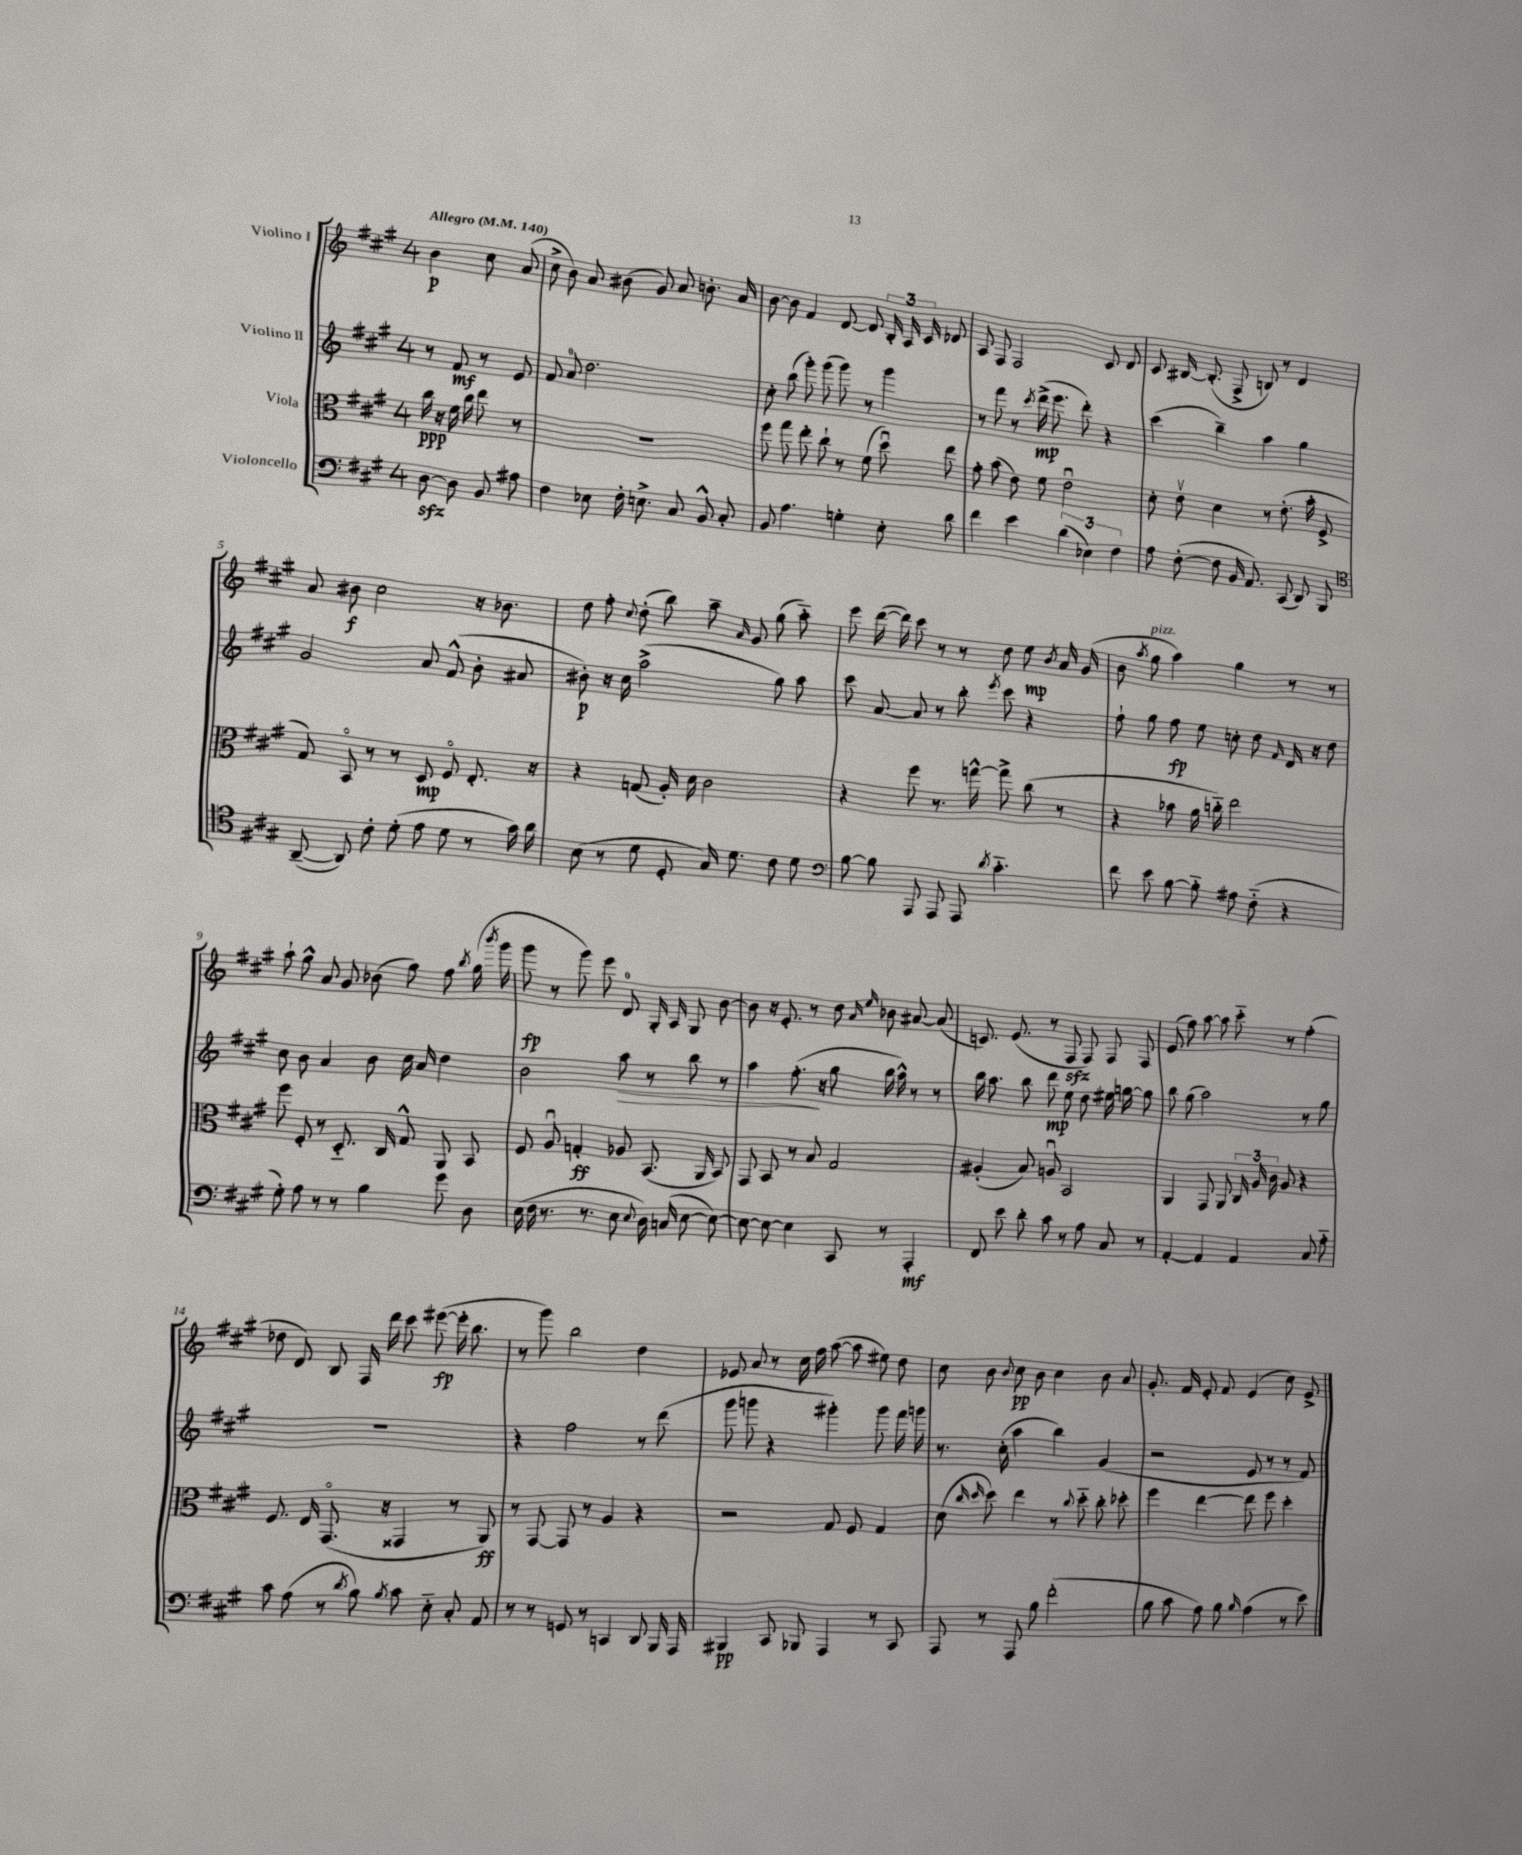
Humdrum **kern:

**kern	**dynam	**kern	**dynam	**kern	**dynam	**kern	**dynam
*part4	*part4	*part3	*part3	*part2	*part2	*part1	*part1
*staff4	*staff4	*staff3	*staff3	*staff2	*staff2	*staff1	*staff1
*I"Violoncello	*	*I"Viola	*	*I"Violino II	*	*I"Violino I	*
*clefF4	*	*clefC3	*	*clefG2	*	*clefG2	*
*k[f#c#g#]	*	*k[f#c#g#]	*	*k[f#c#g#]	*	*k[f#c#g#]	*
*M4/4	*	*M4/4	*	*M4/4	*	*M4/4	*
*MM140	*	*MM140	*	*MM140	*	*MM140	*
=	=	=	=	=	=	=	=
!	!	!	!	!	!	!LO:TX:a:B:t=Allegro	!
[8Dzz\	.	16cc#\	ppp	8r	.	4b\	p
.	.	16r	.	.	.	.	.
8D\]	.	16f#\	.	8f#/	mf	.	.
.	.	16cc#\	.	.	.	.	.
8BB/	.	8ee\	.	8r	.	8cc#\	.
8A#X\	.	8r	.	8e/	.	(8a/	.
=1	=1	=1	=1	=1	=1	=1	=1
4F#\	.	1r	.	8f#/	.	8cc#^\	.
.	.	.	.	8a/	.	8b\)	.
8E-X\	.	.	.	2.dd\	.	8a/	.
16F#'\	.	.	.	.	.	(8b#X\	.
8.En^\	.	.	.	.	.	.	.
.	.	.	.	.	.	8g#/)	.
8C#/	.	.	.	.	.	8a/	.
8BB^^/	.	.	.	.	.	8.bn'\	.
8C#'/	.	.	.	.	.	.	.
.	.	.	.	.	.	16a/	.
=2	=2	=2	=2	=2	=2	=2	=2
8BB/	.	8ff#\	.	8cc#'\	.	[8b\	.
4.A\	.	8gg#\	.	(8bb\	.	8b\]	.
.	.	8ee'\	.	8ggg#'\)	.	4f#/	.
.	.	8cc#`\	.	(8ggg#\	.	.	.
4Gn'\	.	8r	.	8ggg#\)	.	[8d/	.
.	.	(8f#\	.	8r	.	8d/]	.
8E'\	.	8ddu\)	.	4ggg#\	.	24B'/	.
.	.	.	.	.	.	24A/	.
.	.	.	.	.	.	24c#/	.
8d\	.	8ee\	.	.	.	8d-X/	.
=3	=3	=3	=3	=3	=3	=3	=3
4f#\	.	8g#'\	.	8r	.	8A/	.
.	.	(8b\	.	8fff#\	.	8F#/	.
4e\	.	8e\)	.	8r	.	2F#/	.
.	.	.	.	8qccc#/	.	.	.
.	.	8f#\	.	(16ddd^\	mp	.	.
.	.	.	.	8.eee\	.	.	.
(6d\	.	2eu\	.	.	.	.	.
.	.	.	.	8ddd'\)	.	.	.
6E-X\)	.	.	.	.	.	.	.
.	.	.	.	4r	.	8c#/	.
6F#\	.	.	.	.	.	.	.
.	.	.	.	.	.	8d/	.
=4	=4	=4	=4	=4	=4	=4	=4
8A\	.	8d'\	.	(4ccc#\	.	8c#/	.
([8F#'\	.	8ev\	.	.	.	[16B#X/	.
.	.	.	.	.	.	(8.B#'/]	.
8F#\]	.	4d\	.	4bb~\)	.	.	.
16BB/	.	.	.	.	.	8F#^/	.
8.AA/)	.	.	.	.	.	.	.
.	.	8r	.	4aa\	.	8Bn/)	.
(8CC#/	.	(8.e'\	.	.	.	8r	.
8DD/)	.	.	.	4gg#\	.	4d/	.
.	.	16b'\	.	.	.	.	.
8BBB/	.	8F#^/	.	.	.	.	.
!!LO:LB:g=z
=5	=5	=5	=5	=5	=5	=5	=5
*clefC4	*	*	*	*	*	*	*
([8AA~/	.	8G#/)	.	2g#/	.	8a/	.
8AA/])	.	8BB/	.	.	.	8b#X\	f
8c#'\	.	8r	.	.	.	2cc#\	.
(8d'\	.	8r	.	.	.	.	.
8e\	.	8D/	mp	8a/	.	.	.
8d\	.	8F#/	.	(8f#^^/	.	.	.
8r	.	8.E'/	.	8b'\	.	16r	.
.	.	.	.	.	.	8.b-X\	.
16g#\)	.	.	.	8a#X/	.	.	.
16a\	.	16r	.	.	.	.	.
=6	=6	=6	=6	=6	=6	=6	=6
(8B\	.	4r	.	8b#X'\)	p	8dd\	.
8r	.	.	.	16r	.	8ff#'\	.
.	.	.	.	16cc#\	.	.	.
.	.	.	.	.	.	8qqcc#/	.
8d\	.	(8Gn/	.	(2aa^\	.	(8dd'\	.
8D'/	.	16A'/)	.	.	.	8bb\)	.
.	.	16d\	.	.	.	.	.
16G#/)	.	2c#\	.	.	.	8aa~\	.
8.d\	.	.	.	.	.	.	.
.	.	.	.	.	.	16qqa/	.
.	.	.	.	.	.	8g#/	.
8c#\	.	.	.	8gg#\)	.	(8gg#\	.
8d\	.	.	.	8aa\	.	8aa\)	.
=7	=7	=7	=7	=7	=7	=7	=7
*clefF4	*	*	*	*	*	*	*
[8B\	.	4r	.	8ccc#\	.	8eee\	.
8B\]	.	.	.	[8a/	.	([16ddd\	.
.	.	.	.	.	.	16ddd\])	.
8AAA/	.	8ff#\	.	8a/]	.	8ccc#\	.
8AAA/	.	8.r	.	8r	.	8r	.
8AAA/	.	.	.	8bb'\	.	8r	.
.	.	[16ggn^^\	.	.	.	.	.
8qd/	.	.	.	8qeee/	.	.	.
4.c#\	.	8gg^\]	.	8ccc#\	.	8dd\	.
.	.	(8cc#\	.	4r	.	8ee\	mp
.	.	.	.	.	.	8qb/	.
.	.	8r	.	.	.	16a/	.
.	.	.	.	.	.	(16g#/	.
=8	=8	=8	=8	=8	=8	=8	=8
8f#\	.	4r	.	8ff#`\	.	8b\	.
.	.	.	.	.	.	8qaa/	.
!	!	!	!	!	!	!LO:TX:a:i:t=pizz.	!
8e\	.	.	.	8gg#\	.	8gg#\	.
[8B\	.	8b-X\	.	8ff#\	fp	4aa\)	.
8B\]	.	16a\	.	8ee\	.	.	.
.	.	16ccn\)	.	.	.	.	.
8A#X\	.	2ee\	.	8ccn'\	.	4gg#\	.
(8F#\	.	.	.	8dd\	.	.	.
.	.	.	.	16qqf#/	.	.	.
4r	.	.	.	16d/	.	8r	.
.	.	.	.	16r	.	.	.
.	.	.	.	8dd\	.	8r	.
!!LO:LB:g=z
=9	=9	=9	=9	=9	=9	=9	=9
8G#'\)	.	8ff#\	.	8cc#\	.	8aa`\	.
8A\	.	8F#'/	.	8b\	.	8gg#^^\	.
8r	.	8r	.	4a/	.	8a/	.
8r	.	8.D/	.	.	.	8g#/	.
4B\	.	.	.	8b\	.	(8b-X\	.
.	.	16C#/	.	.	.	.	.
.	.	8G#^^/	.	16cc#\	.	8gg#\)	.
.	.	.	.	16a/	.	.	.
8g#\	.	8AA/	.	4dd\	.	8ff#\	.
.	.	.	.	.	.	8qbb/	.
8D\	.	8BB/	.	.	.	(16gg#\	.
.	.	.	.	.	.	8qbbb/	.
.	.	.	.	.	.	16ggg#\	.
=10	=10	=10	=10	=10	=10	=10	=10
(16E\	.	8F#/	.	2b\	.	8ggg#\	fp
16F#\	.	.	.	.	.	.	.
8.r	.	8Au/	.	.	.	8r	.
.	.	4Gn'/	ff	.	.	8ggg#\)	.
8.r	.	.	.	.	.	.	.
.	.	.	.	.	.	8eee\	.
!	!	!	!	!	!LO:HP:b	!	!
8E\	.	8A-X/	.	8aa\	>	8d/	.
8qqE/	.	.	.	.	.	.	.
16D\)	.	(8.BB/	.	8r	.	16G#'/	.
(16Cn/	.	.	.	.	.	16A/	.
[8E\	.	.	.	8bb\	.	8G#/	.
.	.	16AA/	.	.	.	.	.
8E\_)	.	8BB/)	.	8r	.	[8b\	.
=11	=11	=11	=11	=11	=11	=11	=11
8E\_	.	8GG#/	.	4aa\	.	8b\]	.
8E\_	.	8BB/	.	.	.	16r	.
.	.	.	.	.	.	8.e'/	.
4E\]	.	8r	.	(8.ff#'\	.	.	.
.	.	8B/	.	.	.	8r	.
.	.	.	.	16r	]	.	.
8CC#/	.	2G#/	.	8gg#\	.	8dd\	.
.	.	.	.	.	.	16qqa/	.
.	.	.	.	.	.	16qqee/	.
8r	.	.	.	16bb\	.	8b-X\	.
.	.	.	.	16aa^^\)	.	.	.
4AAA'/	mf	.	.	8r	.	[8a#X/	.
.	.	.	.	8r	.	(8a#/]	.
=12	=12	=12	=12	=12	=12	=12	=12
8FF#/	.	(4A#X'/	.	16bb\	.	8.cn/)	.
.	.	.	.	8.aa\	.	.	.
8e\	.	.	.	.	.	.	.
.	.	.	.	.	.	(8.e/	.
8d'\	.	8B/)	.	8bb\	.	.	.
8c#\	.	8Anu/	.	8ddd\	mp	8r	.
8r	.	2BB/	.	8ee\	.	8F#zz/	.
8A\	.	.	.	8dd\	.	8F#/)	.
8C#/	.	.	.	16ee#X\	.	8F#/	.
.	.	.	.	[16ggn\	.	.	.
8r	.	.	.	8gg\]	.	8F#/	.
=13	=13	=13	=13	=13	=13	=13	=13
[4AA'/	.	4AA/	.	8bb\	.	(8e/	.
.	.	.	.	(8gg#\	.	8ff#\)	.
4AA/]	.	8GG#/	.	2aa\)	.	[8aa\	.
.	.	8AA/	.	.	.	8aa\]	.
4AA/	.	24C#/	.	.	.	8ccc#\	.
.	.	24A/	.	.	.	.	.
.	.	24c#\	.	.	.	.	.
.	.	8A/	.	.	.	8r	.
8C#/	.	4r	.	8r	.	(4ff#'\	.
8A\	.	.	.	8gg#\	.	.	.
!!LO:LB:g=z
=14	=14	=14	=14	=14	=14	=14	=14
8c#\	.	8.F#/	.	1r	.	8dd-X\	.
(8A\	.	.	.	.	.	8d/)	.
.	.	16E/	.	.	.	.	.
8r	.	(8.GG#/	.	.	.	8B/	.
8qd/	.	.	.	.	.	.	.
8B\)	.	.	.	.	.	16F#/	.
.	.	16r	.	.	.	16ddd\	.
8qB/	.	.	.	.	.	.	.
8c#\	.	4GG##X/	.	.	.	8ccc#\	.
8E\	.	.	.	.	.	([8eee#X\	fp
8C#'/	.	8r	.	.	.	16eee#'\]	.
.	.	.	.	.	.	8.bb\	.
8AA/	.	8AA/)	ff	.	.	.	.
=15	=15	=15	=15	=15	=15	=15	=15
8r	.	8r	.	4r	.	8r	.
8r	.	[8GG#/	.	.	.	8ggg#\)	.
8GGn/	.	8GG#/]	.	2ff#\	.	2bb\	.
8r	.	8r	.	.	.	.	.
4CCn/	.	4A/	.	.	.	.	.
8DD/	.	4r	.	8r	.	4dd\	.
16BBB/	.	.	.	(8ddd\	.	.	.
16AAA/	.	.	.	.	.	.	.
=16	=16	=16	=16	=16	=16	=16	=16
4BBB#X/	pp	2r	.	8ggg#\	.	8e-X/	.
.	.	.	.	8gggn\	.	8a/	.
8CC#/	.	.	.	4r	.	8r	.
8BBB-X/	.	.	.	.	.	16cc#\	.
.	.	.	.	.	.	16ff#\	.
4AAA/	.	8G#/	.	4ggg#X'\)	.	([8aa\	.
.	.	8F#/	.	.	.	8aa\]	.
8r	.	4G#/	.	8ggg#\	.	8ee#X\)	.
8CC#/	.	.	.	16fff#\	.	8dd\	.
.	.	.	.	16gggn\	.	.	.
=17	=17	=17	=17	=17	=17	=17	=17
8AAA/	.	(8d\	.	8.r	.	8cc#\	.
.	.	16qqcc#/	.	.	.	.	.
.	.	16qqdd/	.	.	.	.	.
8r	.	8dd\)	.	.	.	8b\	.
.	.	.	.	(16cc#'\	.	.	.
.	.	.	.	.	.	8qqb/	.
8AAA/	.	4ee\	.	4aa\	.	8cc#\	pp
8B\	.	.	.	.	.	8b\	.
(2f#'\	.	8r	.	4bb\)	.	4cc#\	.
.	.	8qqcc#/	.	.	.	.	.
.	.	8dd\	.	.	.	.	.
.	.	8cc#'\	.	(4g#/	.	8b\	.
.	.	8dd-X'\	.	.	.	8a/	.
=18	=18	=18	=18	=18	=18	=18	=18
8B\	.	4ff#\	.	2r	.	8.g#'/	.
8c#\	.	.	.	.	.	.	.
.	.	.	.	.	.	16f#/	.
8A\)	.	[4ee\	.	.	.	8e'/	.
8B\	.	.	.	.	.	8f#/	.
16qqB/	.	.	.	.	.	.	.
(4A\	.	8ee\]	.	8e/	.	(4e/	.
.	.	8ff#\	.	8r	.	.	.
8r	.	4dd'\	.	8r	.	8cc#\)	.
8e\)	.	.	.	8f#/)	.	8e^/	.
==	==	==	==	==	==	==	==
*-	*-	*-	*-	*-	*-	*-	*-
